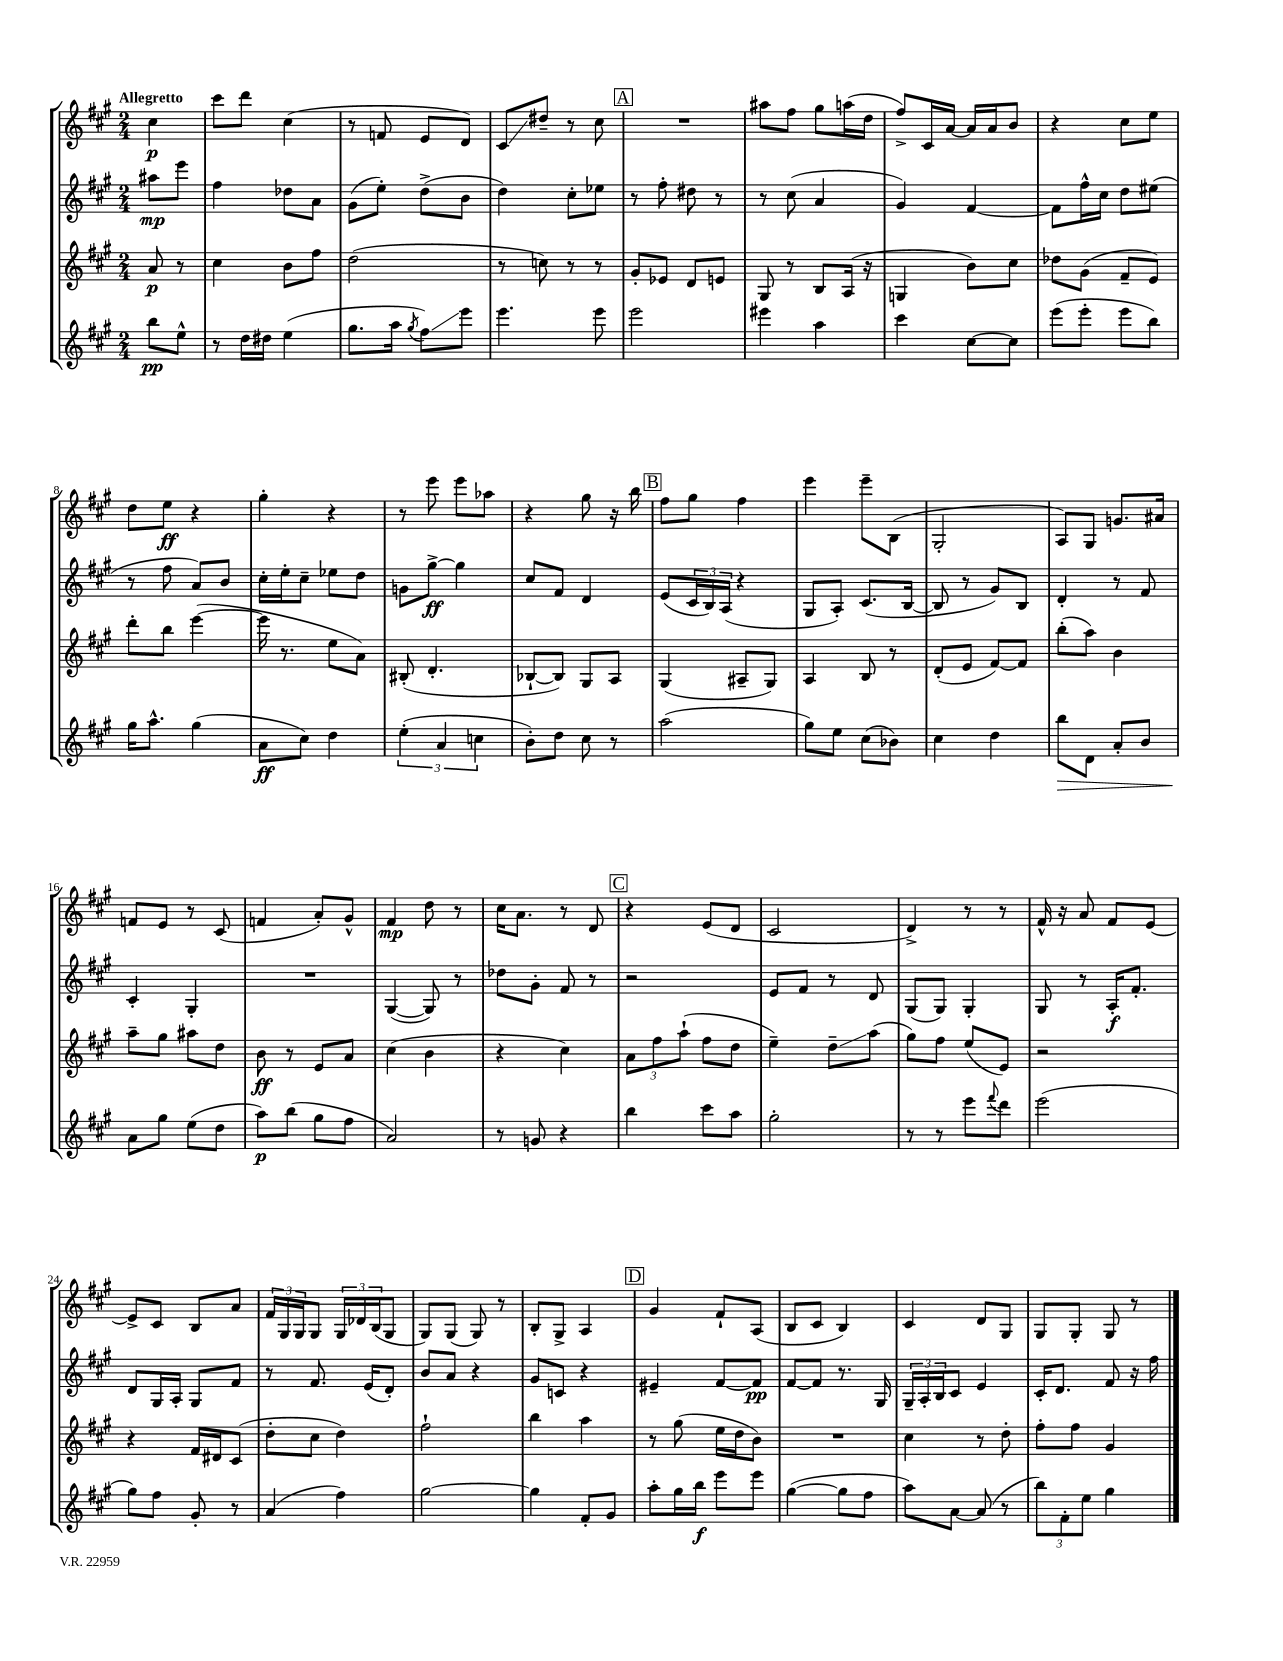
<<
\new StaffGroup <<
\new Staff = "s0" {
    \clef treble \key a \major \numericTimeSignature \time 2/4 \partial 4 \tempo "Allegretto"
    cis''4\p |
    cis'''8 d'''8 cis''4( |
    r8 f'8 e'8 d'8) |
    cis'8\glissando dis''8-- r8 cis''8 |
    \mark \markup { \box "A" } R2 |
    ais''8 fis''8 gis''8 a''16( d''16 |
    fis''8->) cis'16 a'16~ a'16 a'16 b'8 |
    r4 cis''8 e''8 |
    d''8 e''8\ff r4 |
    gis''4-. r4 |
    r8 e'''8 e'''8 aes''8 |
    r4 gis''8 r16 b''16 |
    \mark \markup { \box "B" } fis''8 gis''8 fis''4 |
    e'''4 e'''8-- b8( |
    gis2-. |
    a8) gis8 g'8. ais'16 |
    f'8 e'8 r8 cis'8( |
    f'4 a'8-.) gis'8-^ |
    fis'4\mp d''8 r8 |
    cis''16 a'8. r8 d'8 |
    \mark \markup { \box "C" } r4 e'8( d'8 |
    cis'2 |
    d'4->) r8 r8 |
    fis'16-^ r16 a'8 fis'8 e'8~ |
    e'8-> cis'8 b8 a'8 |
    \tuplet 3/2 { fis'16 gis16 gis16 } gis8 \tuplet 3/2 { gis16 des'16 b16( } gis8 |
    gis8) gis8( gis8) r8 |
    b8-. gis8-> a4 |
    \mark \markup { \box "D" } gis'4 fis'8-! a8( |
    b8 cis'8 b4) |
    cis'4 d'8 gis8 |
    gis8 gis8-. gis8 r8 \bar "|." |
}
\new Staff = "s1" {
    \clef treble \key a \major \numericTimeSignature \time 2/4 \partial 4
    ais''8\mp e'''8 |
    fis''4 des''8 a'8 |
    gis'8( e''8-.) d''8->( b'8 |
    d''4) cis''8-. ees''8 |
    \mark \markup { \box "A" } r8 fis''8-. dis''8 r8 |
    r8 cis''8( a'4 |
    gis'4) fis'4~ |
    fis'8 fis''16-^ cis''16 d''8 eis''8( |
    r8 fis''8 a'8) b'8 |
    cis''16-. e''16-. cis''8-- ees''8 d''8 |
    g'8 gis''8~->\ff gis''4 |
    cis''8 fis'8 d'4 |
    \mark \markup { \box "B" } e'8( \tuplet 3/2 { cis'16 b16) a16( } r4 |
    gis8 a8-.) cis'8.( b16~ |
    b8 r8 gis'8) b8 |
    d'4-. r8 fis'8 |
    cis'4-. gis4-. |
    R2 |
    gis4~( gis8) r8 |
    des''8 gis'8-. fis'8 r8 |
    \mark \markup { \box "C" } r2 |
    e'8 fis'8 r8 d'8 |
    gis8( gis8) gis4-. |
    gis8 r8 a16-.\f fis'8.-. |
    d'8 gis16 a16-. gis8 fis'8 |
    r8 fis'8. e'16( d'8-.) |
    b'8 a'8 r4 |
    gis'8 c'8 r4 |
    \mark \markup { \box "D" } eis'4-- fis'8~ fis'8\pp |
    fis'8~ fis'8 r8. gis16 |
    \tuplet 3/2 { gis16-- a16-. b16 } cis'8 e'4 |
    cis'16-. d'8. fis'8 r16 fis''16 \bar "|." |
}
\new Staff = "s2" {
    \clef treble \key a \major \numericTimeSignature \time 2/4 \partial 4
    a'8\p r8 |
    cis''4 b'8 fis''8 |
    d''2( |
    r8 c''8) r8 r8 |
    \mark \markup { \box "A" } gis'8-. ees'8 d'8 e'8 |
    gis8 r8 b8 a16( r16 |
    g4 b'8) cis''8 |
    des''8 gis'8( fis'8-- e'8) |
    d'''8-. b''8 e'''4~( |
    e'''16 r8. e''8 a'8) |
    bis8-.( d'4.-. |
    bes8~-! bes8) gis8 a8 |
    \mark \markup { \box "B" } gis4( ais8-- gis8) |
    a4 b8 r8 |
    d'8-.( e'8 fis'8~) fis'8 |
    b''8-.( a''8) b'4 |
    a''8-- gis''8 ais''8 d''8 |
    b'8\ff r8 e'8 a'8 |
    cis''4( b'4 |
    r4 cis''4) |
    \mark \markup { \box "C" } \tuplet 3/2 { a'8 fis''8 a''8-!( } fis''8 d''8 |
    e''4--) d''8--\glissando a''8( |
    gis''8) fis''8 e''8( e'8) |
    r2 |
    r4 fis'16 dis'16 cis'8( |
    d''8-. cis''8 d''4) |
    fis''2-! |
    b''4 a''4 |
    \mark \markup { \box "D" } r8 gis''8( e''16 d''16 b'8) |
    R2 |
    cis''4 r8 d''8-. |
    fis''8-. fis''8 gis'4 \bar "|." |
}
\new Staff = "s3" {
    \clef treble \key a \major \numericTimeSignature \time 2/4 \partial 4
    b''8\pp e''8-^ |
    r8 d''16 dis''16 e''4( |
    gis''8. a''16 \acciaccatura { gis''8 } fis''8\glissando) e'''8 |
    e'''4. e'''8 |
    \mark \markup { \box "A" } e'''2 |
    eis'''4 a''4 |
    cis'''4 cis''8~ cis''8 |
    e'''8( e'''8-. e'''8 b''8) |
    gis''16 a''8.-^ gis''4( |
    a'8\ff cis''8) d''4 |
    \tuplet 3/2 { e''4-.( a'4 c''4 } |
    b'8-.) d''8 cis''8 r8 |
    \mark \markup { \box "B" } a''2( |
    gis''8) e''8 cis''8( bes'8) |
    cis''4 d''4 |
    b''8\> d'8 a'8-. b'8 |
    a'8\! gis''8 e''8( d''8 |
    a''8\p) b''8( gis''8 fis''8 |
    a'2) |
    r8 g'8 r4 |
    \mark \markup { \box "C" } b''4 cis'''8 a''8 |
    gis''2-. |
    r8 r8 e'''8 \appoggiatura { fis'''8 } d'''8 |
    e'''2( |
    gis''8) fis''8 gis'8-. r8 |
    a'4( fis''4) |
    gis''2~ |
    gis''4 fis'8-. gis'8 |
    \mark \markup { \box "D" } a''8-. gis''16 b''16\f e'''8 e'''8 |
    gis''4~( gis''8 fis''8 |
    a''8) a'8~ a'8( r8 |
    \tuplet 3/2 { b''8) fis'8-. e''8 } gis''4 \bar "|." |
}
>>
>>
